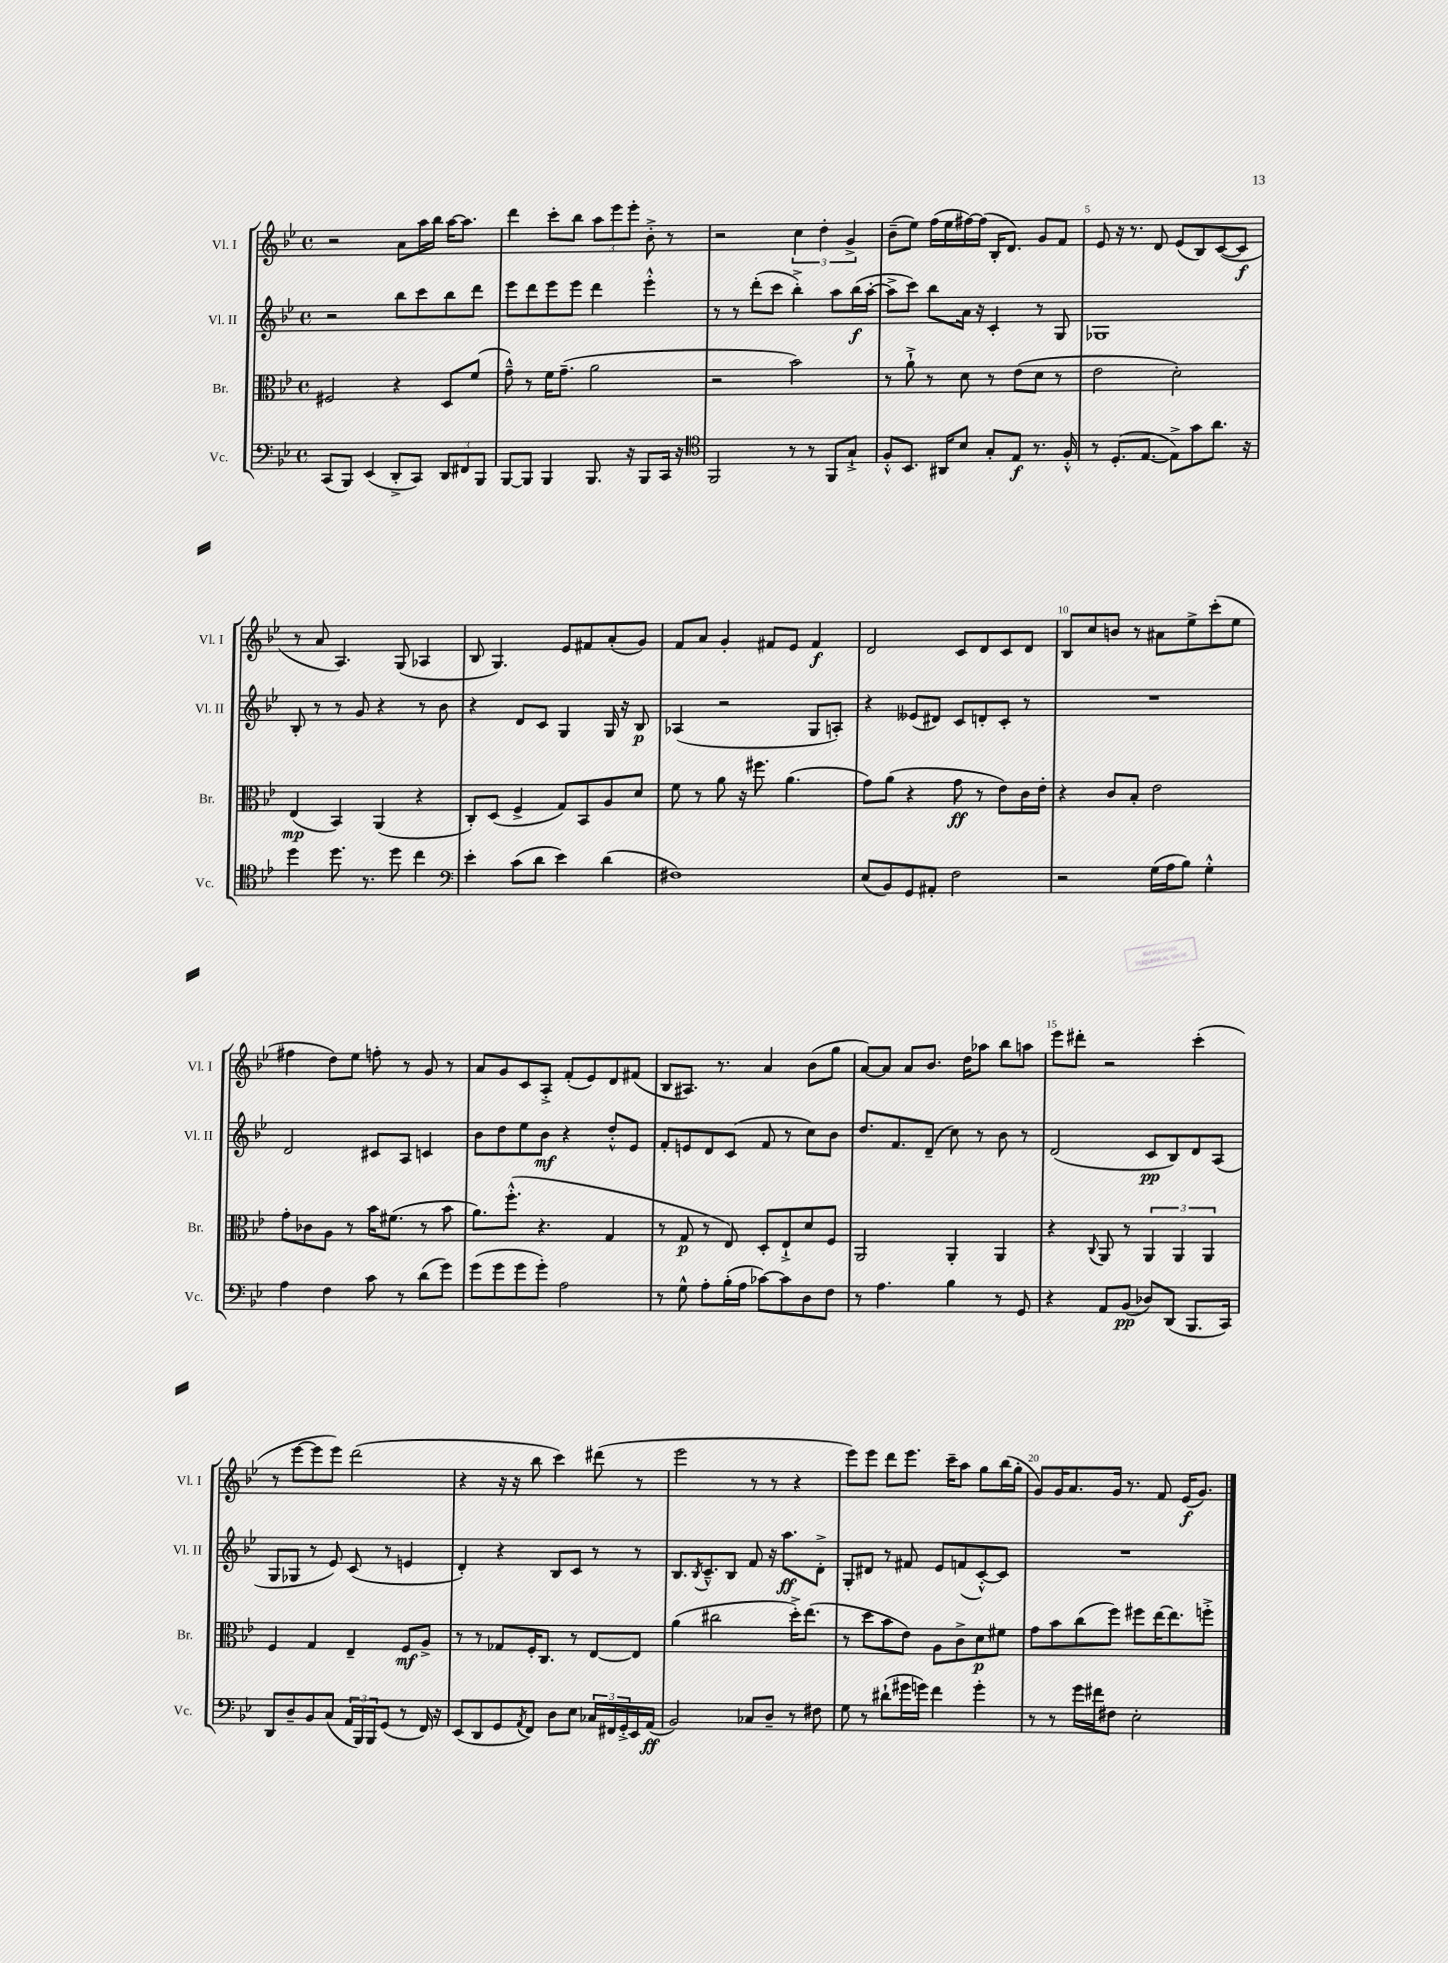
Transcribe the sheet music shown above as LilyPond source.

<<
\new StaffGroup <<
\new Staff = "s0" \with { instrumentName = "Vl. I" shortInstrumentName = "Vl. I" } {
    \clef treble \key bes \major \defaultTimeSignature \time 4/4
    r2 a'8 a''16 bes''16 a''16~ a''8. |
    d'''4 c'''8-. bes''8 \tuplet 3/2 { a''8 ees'''8 ees'''8-. } bes'8-.-> r8 |
    r2 \tuplet 3/2 { c''4 d''4-. g'4-> } |
    bes'8--( ees''8) f''16( ees''16 fis''16~) fis''16( bes16-. d'8.) g'8 f'8 |
    ees'8 r16 r8. d'8 ees'8( bes8) c'8~( c'8\f |
    r8 a'8 a4.) g8( aes4 |
    bes8 g4.) ees'8 fis'8 a'8-.( g'8) |
    f'8 a'8 g'4-. fis'8 ees'8 fis'4\f |
    d'2 c'8 d'8 c'8 d'8 |
    bes8 c''8 b'8 r8 ais'8 ees''8-> c'''8-.( ees''8 |
    fis''4 d''8) ees''8 f''8-. r8 g'8 r8 |
    a'8 g'8 c'8 a8-.-> f'8-.( ees'8) d'8 fis'8( |
    bes8 ais8.) r8. a'4 bes'8( g''8 |
    a'8~) a'8 a'8 bes'8. d''16 aes''8 bes''8 a''8 |
    ees'''8 dis'''8-. r2 c'''4-.( |
    r8 ees'''8~ ees'''8 ees'''8) d'''2( |
    r4 r16 r16 bes''8 c'''4) dis'''8( r8 |
    ees'''2 r8 r8 r4 |
    ees'''8) ees'''8 d'''8 ees'''8. c'''16-- a''8 g''8 bes''16( g''16-. |
    g'8) g'16 a'8. g'16 r8. f'8 ees'16\f( g'8.) \bar "|." |
}
\new Staff = "s1" \with { instrumentName = "Vl. II" shortInstrumentName = "Vl. II" } {
    \clef treble \key bes \major \defaultTimeSignature \time 4/4
    r2 bes''8 c'''8 bes''8 d'''8 |
    ees'''8 d'''8 ees'''8 ees'''8 d'''4 ees'''4-.-^ |
    r8 r8 d'''8-.( c'''8 bes''4-.->) a''8 bes''16\f( a''16~-. |
    a''8-> c'''8) bes''8 a'16 r16 c'4-. r8 g8 |
    ges1 |
    bes8-. r8 r8 g'8 r4 r8 bes'8 |
    r4 d'8 c'8 g4 g16 r16 bes8\p |
    aes4( r2 g8 a8-.) |
    r4 eeses'8( dis'8) c'8 d'8-. c'8-. r8 |
    R1 |
    d'2 cis'8 a8 c'4 |
    bes'8 d''8 ees''8 bes'8\mf r4 d''8-.-^ ees'8 |
    f'8-. e'8 d'8 c'8( f'8 r8 c''8) bes'8 |
    d''8. f'8. d'8--( c''8) r8 bes'8 r8 |
    d'2( c'8\pp bes8) d'8 a8( |
    g8 ges8 r8 ees'8) c'8( r8 e'4 |
    d'4-.) r4 bes8 c'8 r8 r8 |
    bes8. \acciaccatura { bes8 } c'8.---^ bes8 f'8 r16 a''8.\ff d'8-.-> |
    g8-. dis'8 r8 fis'8 ees'8 f'8( c'8~-.-^) c'8 |
    R1 \bar "|." |
}
\new Staff = "s2" \with { instrumentName = "Br." shortInstrumentName = "Br." } {
    \clef alto \key bes \major \defaultTimeSignature \time 4/4
    fis2 r4 d8 f'8( |
    g'8---^) r8 f'16 g'8.--( a'2 |
    r2 bes'2) |
    r8 a'8-!-> r8 d'8 r8 ees'8( d'8 r8 |
    ees'2 d'2-.) |
    ees4\mp( bes,4) a,4( r4 |
    c8-.) d8( f4-> g8) bes,8 a8 d'8 |
    f'8 r8 a'8 r16 fis''8. a'4.( |
    g'8) a'8( r4 g'8\ff r8 ees'8) c'16 ees'16-. |
    r4 c'8 bes8-. ees'2 |
    g'8-. ces'8 a8 r8 bes'16 fis'8.( r8 bes'8 |
    a'8.) f''8.-.-^( r4. g4 |
    r8 g8\p r8 ees8) d8-. ees8-!-> d'8 f8 |
    a,2 a,4-. a,4 |
    r4 \appoggiatura { c8 } a,8 r8 \tuplet 3/2 { a,4 a,4 a,4 } |
    f4 g4 ees4-- f8\mf a8-> |
    r8 r8 ges8 f16-. c8. r8 ees8~ ees8 |
    a'4( cis''2 d''16-.->) ees''8.( |
    r8 d''8 bes'8 ees'8) a8 c'8-> d'8\p fis'8 |
    g'8 bes'8 c''8( f''8) fis''8 ees''16~ ees''8. f''8-.-> \bar "|." |
}
\new Staff = "s3" \with { instrumentName = "Vc." shortInstrumentName = "Vc." } {
    \clef bass \key bes \major \defaultTimeSignature \time 4/4
    c,8( bes,,8) ees,4( d,8-.-> c,8) \tuplet 3/2 { d,8 fis,8 bes,,8 } |
    bes,,8~ bes,,8 bes,,4 bes,,8. r16 bes,,8 c,16 r16 |
    \clef tenor f,2 r8 r8 f,8 g8-!-> |
    f8-.-^ bes,8. ais,16 bes8 g8-. ees8\f r8. f16-.-^ |
    r8 d8.-.( ees8.~ ees8->) g'8 a'8. r16 |
    d''4 d''8. r8. d''8 c''4 |
    \clef bass ees'4-. c'8( d'8 ees'4) d'4( |
    fis1) |
    ees8( bes,8) g,8 ais,8-. f2 |
    r2 g16( a16 bes8) g4-.-^ |
    a4 f4 c'8 r8 d'8( g'8) |
    g'8( g'8 g'8 g'8-.) a2 |
    r8 g8-^ a8-. bes16-.( a16 ces'8~) ces'8 d8 f8 |
    r8 a4. bes4 r8 g,8 |
    r4 a,8 bes,8\pp( des8) d,8( bes,,8. c,16) |
    d,8 d8-- bes,8 c8( \tuplet 3/2 { a,16 bes,,16) bes,,16 } g,8( r8 f,16) r16 |
    ees,8( d,8 g,8 \acciaccatura { a,8 } f,8) d8 ees8 \tuplet 3/2 { ces16 fis,16 g,16-.-> } ees,16 a,16\ff( |
    bes,2) ces8 d8-- r8 fis8 |
    g8 r8 dis'8-!( gis'16 g'16) f'4 g'4-. |
    r8 r8 g'16 fis'16 fis8 ees2-. \bar "|." |
}
>>
>>
\layout { \context { \Score \override BarNumber.break-visibility = ##(#f #t #t) barNumberVisibility = #(every-nth-bar-number-visible 5) } }
